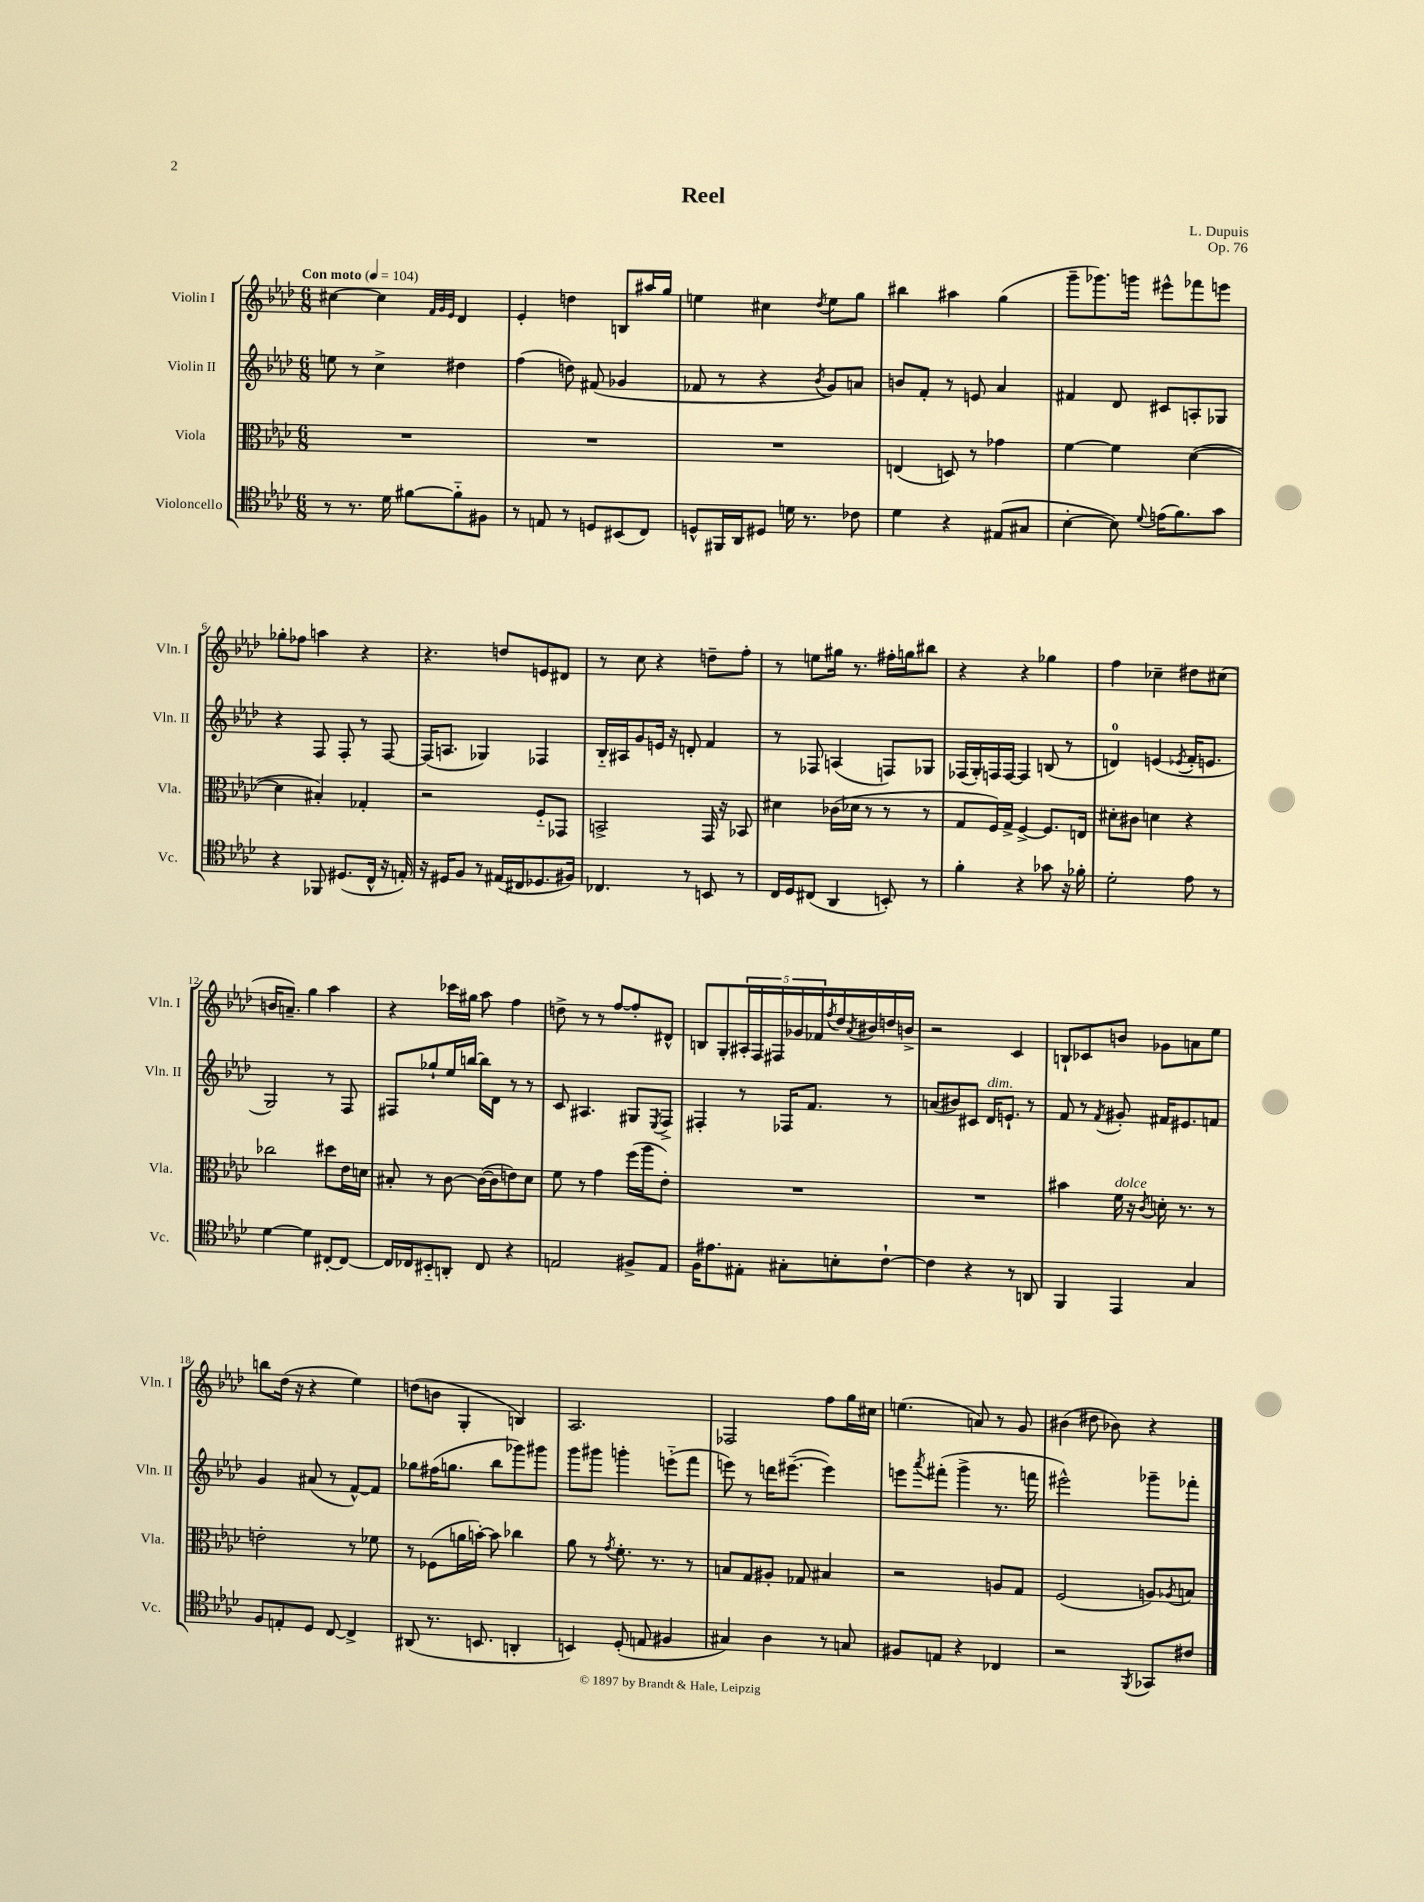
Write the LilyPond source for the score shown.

\header { title = "Reel" composer = "L. Dupuis" opus = "Op. 76" }
<<
\new StaffGroup <<
\new Staff = "s0" \with { instrumentName = "Violin I" shortInstrumentName = "Vln. I" } {
    \clef treble \key aes \major \numericTimeSignature \time 6/8 \tempo "Con moto" 4 = 104
    cis''4~ cis''4 \grace { f'32 g'32 ees'32 } des'4 |
    ees'4-. d''4 b8 ais''16 g''16 |
    e''4 cis''4 \acciaccatura { des''8 } e''8 g''8 |
    bis''4 ais''4 g''4( |
    g'''8-- ges'''8.) g'''16 eis'''8-^ fes'''8 e'''8 |
    ges''8-. fes''8 a''4 r4 |
    r4. d''8 e'8 dis'8 |
    r8 c''8 r4 d''8-- f''8-. |
    r8 e''8 gis''16 r8. fis''16-. g''16 bis''8 |
    r4 r4 ges''4 |
    f''4 ces''4-- dis''8 cis''8( |
    b'16 a'8.--) g''4 aes''4 |
    r4 ces'''16 gis''16 aes''8 f''4 |
    d''8-> r8 r8 f''8~ f''8-. dis'8-^ |
    b8 g8-. \tuplet 5/4 { ais16-. f16 fis16 ges'16 fes'16 } \acciaccatura { f''8 } des''16 \acciaccatura { aes'8 } bis'16 d''16 b'16-> |
    r2 c'4 |
    b8-! ces'8 b'8 ges'8 a'8 ees''8 |
    b''8 des''16( r16 r4 ees''4) |
    d''8( b'8 g4-. b4) |
    aes2. |
    fes2 f''8 g''16 cis''16 |
    e''4.( a'8) r8 g'8 |
    bis'4( dis''8 bes'8) r4 \bar "|." |
}
\new Staff = "s1" \with { instrumentName = "Violin II" shortInstrumentName = "Vln. II" } {
    \clef treble \key aes \major \numericTimeSignature \time 6/8
    e''8 r8 c''4-> dis''4 |
    f''4( d''8) fis'8( ges'4 |
    fes'8 r8 r4 \acciaccatura { bes'8 } g'8) a'8 |
    b'8 f'8-. r8 e'8 aes'4 |
    fis'4 des'8 cis'8 a8-. ges8 |
    r4 f8 f8-. r8 f8~ |
    f16( a8. ges4) fes4 |
    bes16-_ ais16 g'8 e'16 r16 d'8-. f'4 |
    r8 fes8 a4( f8) ges8 |
    fes16( g16-.) f16 f16~ f4 b8( r8 |
    d'4-0) e'4( \acciaccatura { ees'8 } f'16-. e'8. |
    g2) r8 f8 |
    fis8 ges''8-! ees''16 b''16~ b''16 des'16 r8 r8 |
    c'8 ais4. gis8 \acciaccatura { ees8 } f8-> |
    fis4-. r8 fes16 f'8. r8 |
    a'8( bis'8) cis'8 des'16^\markup { \italic "dim." } e'8.-! r8 |
    f'8 r8 \acciaccatura { f'8 } gis'8-. fis'16 eis'8. f'8 |
    g'4 ais'8( r8 f'8~-^) f'8 |
    ges''8 fis''16( g''8. bes''8 ges'''8) gis'''8 |
    g'''8 gis'''8 g'''4-. e'''8-_( f'''8 |
    e'''8) r8 d'''16 eis'''8.~--( eis'''4) |
    e'''8 \acciaccatura { aes'''8 } fis'''8-.( g'''4-> r8. f'''16 |
    eis'''2-^) ges'''8-- fes'''8-. \bar "|." |
}
\new Staff = "s2" \with { instrumentName = "Viola" shortInstrumentName = "Vla." } {
    \clef alto \key aes \major \numericTimeSignature \time 6/8
    R2. |
    R2. |
    R2. |
    e4( d8) r8 ges'4 |
    f'4~ f'4 des'4~( |
    des'4 bis4-.) ges4-. |
    r2 f8-_ ges,8 |
    b,2-> g,16 r16 bes,8 |
    dis'4 ces'16( des'16 r8 r8 r8 |
    g8 f16) g16-> f4~-> f8. e16 |
    dis'8-. cis'8 d'4 r4 |
    ces''2 dis''8 ees'16 d'16 |
    bis8-. r8 c'8~ c'16~( c'16 e'8) des'8 |
    f'8 r8 g'4 f''16( aes''16 ees'8-.) |
    R2. |
    R2. |
    bis'4 f'16^\markup { \italic "dolce" } r16 \acciaccatura { c'8 } d'16-. r8. r8 |
    e'2-. r8 fes'8 |
    r8 fes8( a'16 b'16~-.) b'8 ces''4 |
    aes'8 r8 \acciaccatura { g'8 } f'8.-. r8. r8 |
    b8 g8 ais8-. ges8 bis4 |
    r2 a8 g8 |
    f2( a8) \acciaccatura { aes8 } b8 \bar "|." |
}
\new Staff = "s3" \with { instrumentName = "Violoncello" shortInstrumentName = "Vc." } {
    \clef tenor \key aes \major \numericTimeSignature \time 6/8
    r8 r8. des'16 fis'8~ fis'8-_ fis8 |
    r8 e8 r8 d8 bis,8( c8) |
    d8-^ fis,16 aes,16 dis8 d'16 r8. ces'8 |
    des'4 r4 eis8( gis8 |
    bes4~-. bes8) \appoggiatura { des'8 } e'16( f'8.) g'8 |
    r4 fes,8 dis8.( c16-^ r16 e16-.) |
    r16 dis16 f8 r8 eis16( cis16 des8. fis16) |
    ces4. r8 b,8 r8 |
    c16 des16 cis8( aes,4 b,8-.) r8 |
    f'4-. r4 ges'8 r16 fes'16-. |
    des'2-. ees'8 r8 |
    des'4~ des'4 cis8~-. cis8~ |
    cis16 ces16 bis,8-_ a,8-. ces8 r4 |
    e2 fis8-> e8 |
    f16 eis'8. eis8-. gis8-. b8-. c'8~-! |
    c'4 r4 r8 a,8 |
    f,4 ees,4 g4 |
    f8 e8-. des8 c8~ c4-> |
    ais,8( r8. b,8. a,4-. |
    b,4) des8-.( e8 fis4 |
    gis4) aes4 r8 g8 |
    fis8 e8 r4 ces4 |
    r2 \acciaccatura { f,8 } ges,8 cis'8 \bar "|." |
}
>>
>>
